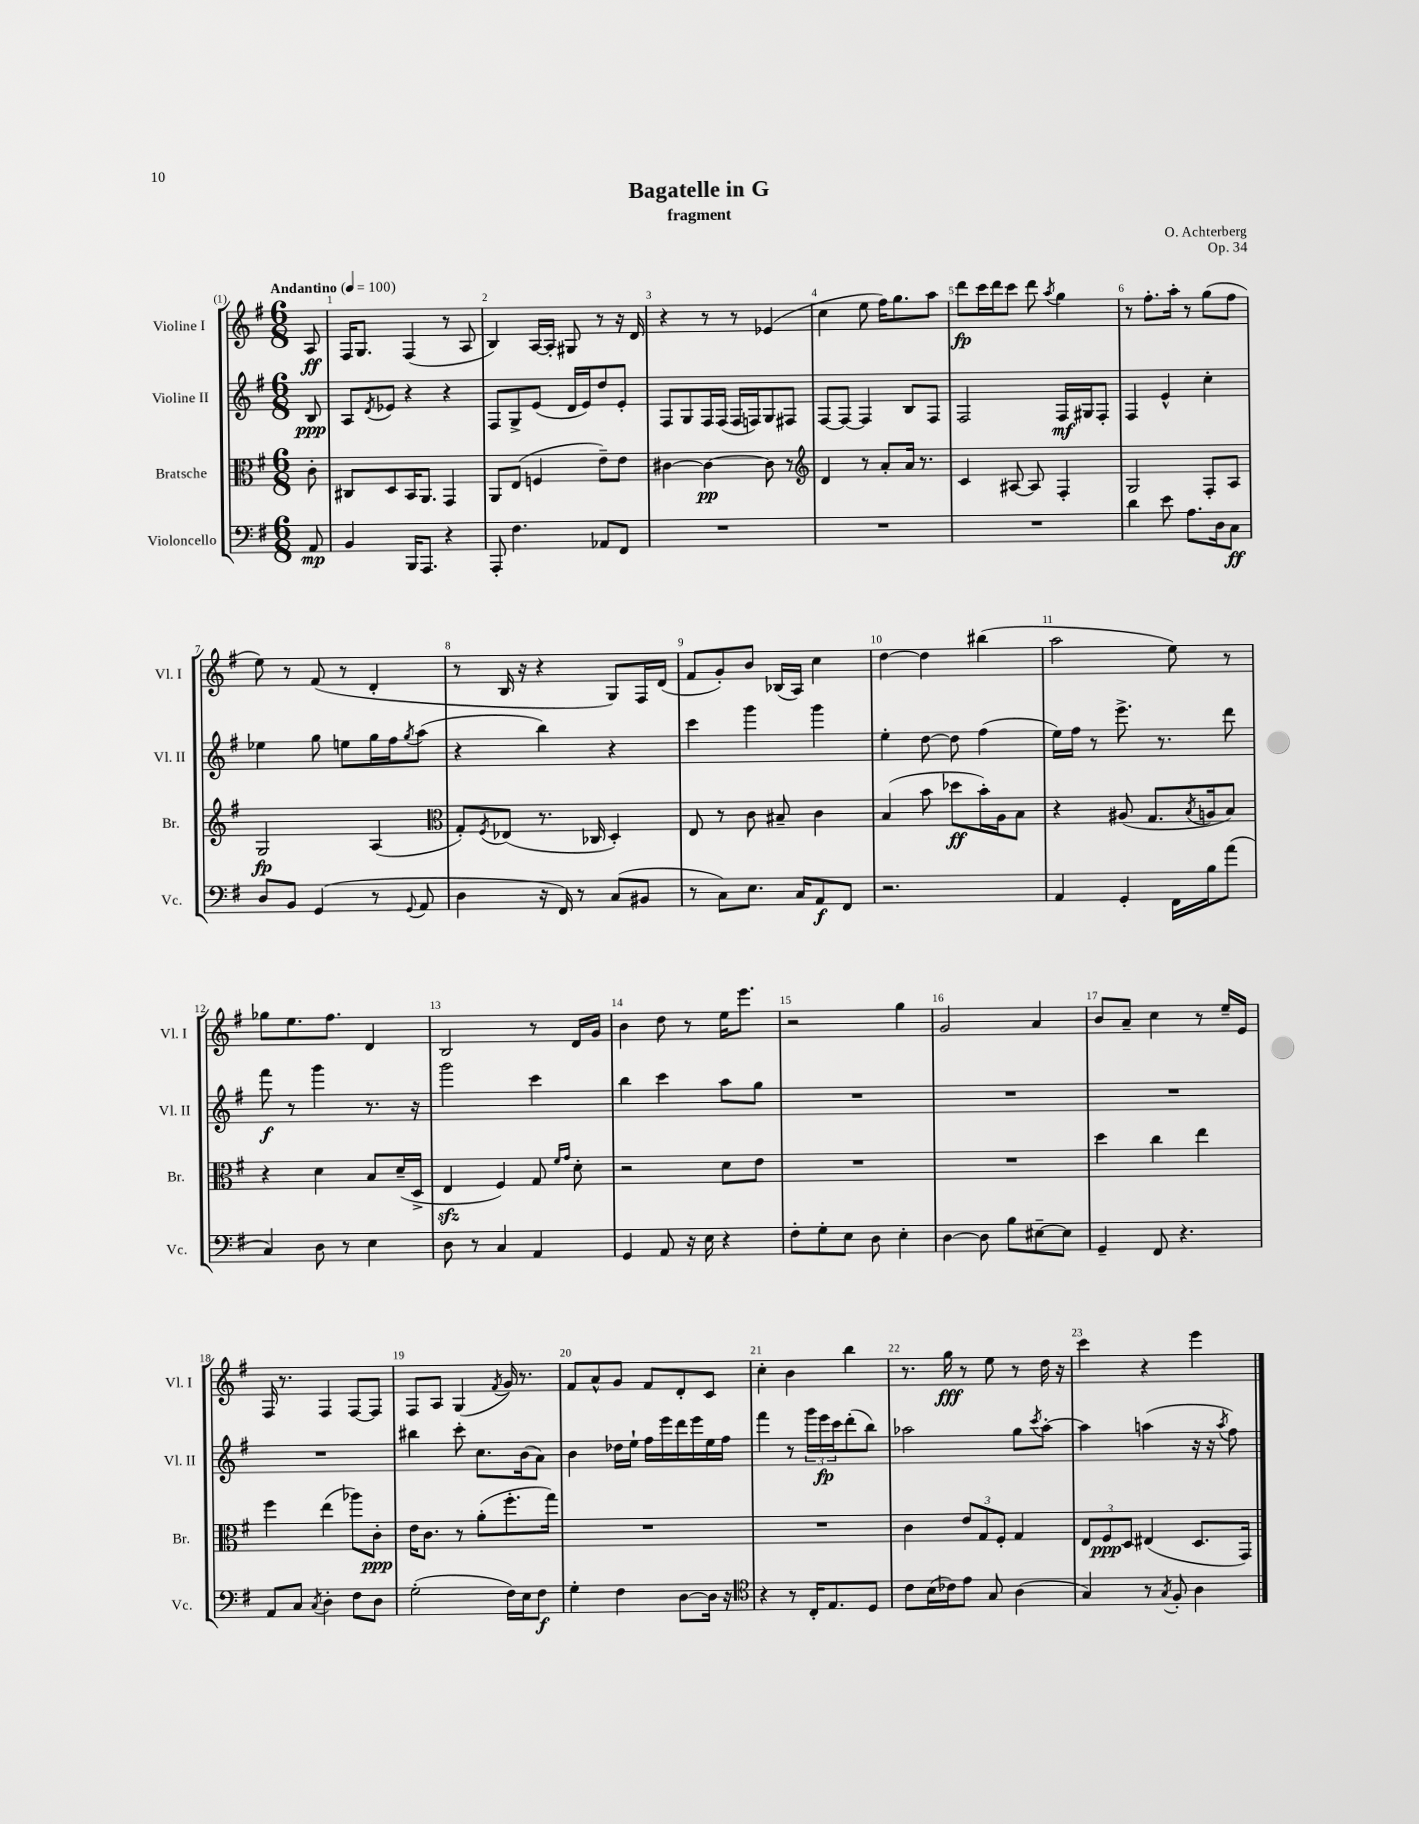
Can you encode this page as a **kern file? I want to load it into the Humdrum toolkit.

**kern	**kern	**kern	**kern
*staff4	*staff3	*staff2	*staff1
*clefF4	*clefC3	*clefG2	*clefG2
*k[f#]	*k[f#]	*k[f#]	*k[f#]
*M6/8	*M6/8	*M6/8	*M6/8
*MM100	*MM100	*MM100	*MM100
8AA	8c'	8B	8A
=	=	=	=
4BB	8C#	8A	16F#
.	.	.	8.G
.	.	8qd	.
.	8D	8e-	.
16BBB	16BB	4r	(4F#
8.AAA	8.AA	.	.
4r	4GG	4r	8r
.	.	.	8A
=	=	=	=
8AAA'	8AA	8F#	4B)
4.F#	(8E	8G^	.
.	4F	(8e	[16A
.	.	.	16A']
.	.	16d	8G#
.	.	16e)	.
8AA-	8e~)	8dd	8r
8FF#	8e	8e'	16r
.	.	.	16d
=	=	=	=
2.r	[4c#	8F#	4r
.	.	8G	.
.	4c#_	16F#	8r
.	.	(16F#	.
.	.	16F#	8r
.	.	16F)	.
.	8c#]	8G	(4e-
.	8r	8F#	.
=	=	=	=
*	*clefG2	*	*
2.r	4d	[8F#	4cc
.	.	8F#_	.
.	8r	4F#]	8ee
.	8a'	.	16ff#)
.	.	.	8.gg
.	16a	8B	.
.	8.r	.	.
.	.	8F#	8aa
=	=	=	=
2.r	4c	2F#	8ddd
.	.	.	16ccc
.	.	.	16ddd
.	[8A#	.	8ccc
.	8A#]	.	8ddd
.	.	.	8qaa
.	4F#'	16F#	4gg
.	.	16G#	.
.	.	8F#'	.
=	=	=	=
4d	2G	4F#	8r
.	.	.	8.ff#'
8e	.	4e^^	.
.	.	.	16aa'
8.A	.	.	8r
.	8F#'	4cc'	(8gg
16D	.	.	.
8C	8A	.	8ff#
=	=	=	=
8D	2G	4ee-	8ee)
8BB	.	.	8r
(4GG	.	8gg	(8f#
.	.	8ee	8r
8r	(4A	16gg	4d'
.	.	16ff#	.
8qqGG	.	8qgg	.
8AA	.	(8aa	.
=	=	=	=
*	*clefC3	*	*
4D	8G')	4r	8r
.	8qF#	.	.
.	(8E-	.	16B
.	.	.	16r
16r	8.r	4bb)	4r
16FF#)	.	.	.
8r	.	.	.
.	16C-	.	.
(8C	4D')	4r	8G)
8BB#	.	.	16F#
.	.	.	(16d
=	=	=	=
8r	8E	4ccc	8f#
8C)	8r	.	8g')
8.E	8c	4ggg	8b
.	8B#~	.	(16B-
16C	.	.	16A)
8AA	4c	4ggg	4cc
8FF#	.	.	.
=	=	=	=
2.r	(4B	4ee'	[4dd
.	8b	[8dd	4dd]
.	8dd-	8dd]	.
.	16b')	(4ff#	(4bb#
.	16A	.	.
.	8B	.	.
=	=	=	=
4AA	4r	16ee)	2aa
.	.	16ff#	.
.	.	8r	.
4GG'	(8A#	8.eee^	.
.	8.G	.	.
.	.	8.r	.
16FF#	.	.	8ee)
.	8qB	.	.
16B	16A	.	.
(8a	8B)	8ddd	8r
=	=	=	=
4C)	4r	8fff#	8gg-
.	.	8r	8.ee
8D	4d	4ggg	.
.	.	.	8.ff#
8r	.	.	.
4E	8B	8.r	4d
.	(16d~	.	.
.	16D^	16r	.
=	=	=	=
8D	4E	2ggg	2B
8r	.	.	.
4C	4F#)	.	.
4AA	8G	4ccc	8r
.	16qqf#	.	.
.	16qqg	.	.
.	8d'	.	16d
.	.	.	16g
=	=	=	=
4GG	2r	4bb	4b
8AA	.	4ccc	8dd
16r	.	.	8r
16E	.	.	.
4r	8d	8aa	16ee
.	.	.	8.eee
.	8e	8gg	.
=	=	=	=
8F#'	2.r	2.r	2r
8G'	.	.	.
8E	.	.	.
8D	.	.	.
4E'	.	.	4gg
=	=	=	=
[4D	2.r	2.r	2g
8D]	.	.	.
8B	.	.	.
[8E#~	.	.	4a
8E#]	.	.	.
=	=	=	=
4GG~	4dd	2.r	8b
.	.	.	8a~
8FF#	4cc	.	4cc
4.r	.	.	.
.	4ee	.	8r
.	.	.	16ee~
.	.	.	16e
=	=	=	=
8AA	4ff#	2.r	16F#
.	.	.	8.r
8C	.	.	.
8qC	.	.	.
4D'	(4ee	.	4F#
8F#	8aa-)	.	[8F#
8D	8c'	.	8F#]
=	=	=	=
(2G'	16e	4bb#	8F#
.	8.c	.	.
.	.	.	8A
.	8r	8ccc'	(4G
.	(8a'	8.cc	.
.	.	.	8qf#
16F#)	8.ff#'	.	16g)
16E	.	(16b	8.r
8F#	.	8a)	.
.	16gg)	.	.
=	=	=	=
4G'	2.r	4b	8f#
.	.	.	8a^^
4F#	.	16dd-	8g
.	.	16ee`	.
.	.	16ff#	8f#
.	.	16eee	.
[8D	.	16ddd	8d'
.	.	16eee	.
16D]	.	16ee	8c
16r	.	16ff#	.
=	=	=	=
*clefC4	*	*	*
4r	2.r	4fff#	4cc'
8r	.	8r	4b
16C'	.	24ggg	.
.	.	24eee	.
8.E	.	.	.
.	.	24ccc	.
.	.	(8ddd'	4bb
8D	.	8bb)	.
=	=	=	=
8c	4c	2aa-	8.r
(16B	.	.	.
16c-)	.	.	16gg
8e	12e	.	8r
.	12G	.	.
8G	.	.	8ee
.	12F#'	.	.
(4A	4G	8gg	8r
.	.	8qccc	.
.	.	[8aa-'	16dd
.	.	.	16r
=	=	=	=
4G)	12E	4aa-]	4ccc
.	12F#	.	.
.	12D	.	.
8r	(4E#	(4aa	4r
8qG	.	.	.
8F#'	.	.	.
4A	8.D	16r	4eee
.	.	16r	.
.	.	8qaa	.
.	.	8ff#)	.
.	16GG)	.	.
==	==	==	==
*-	*-	*-	*-
